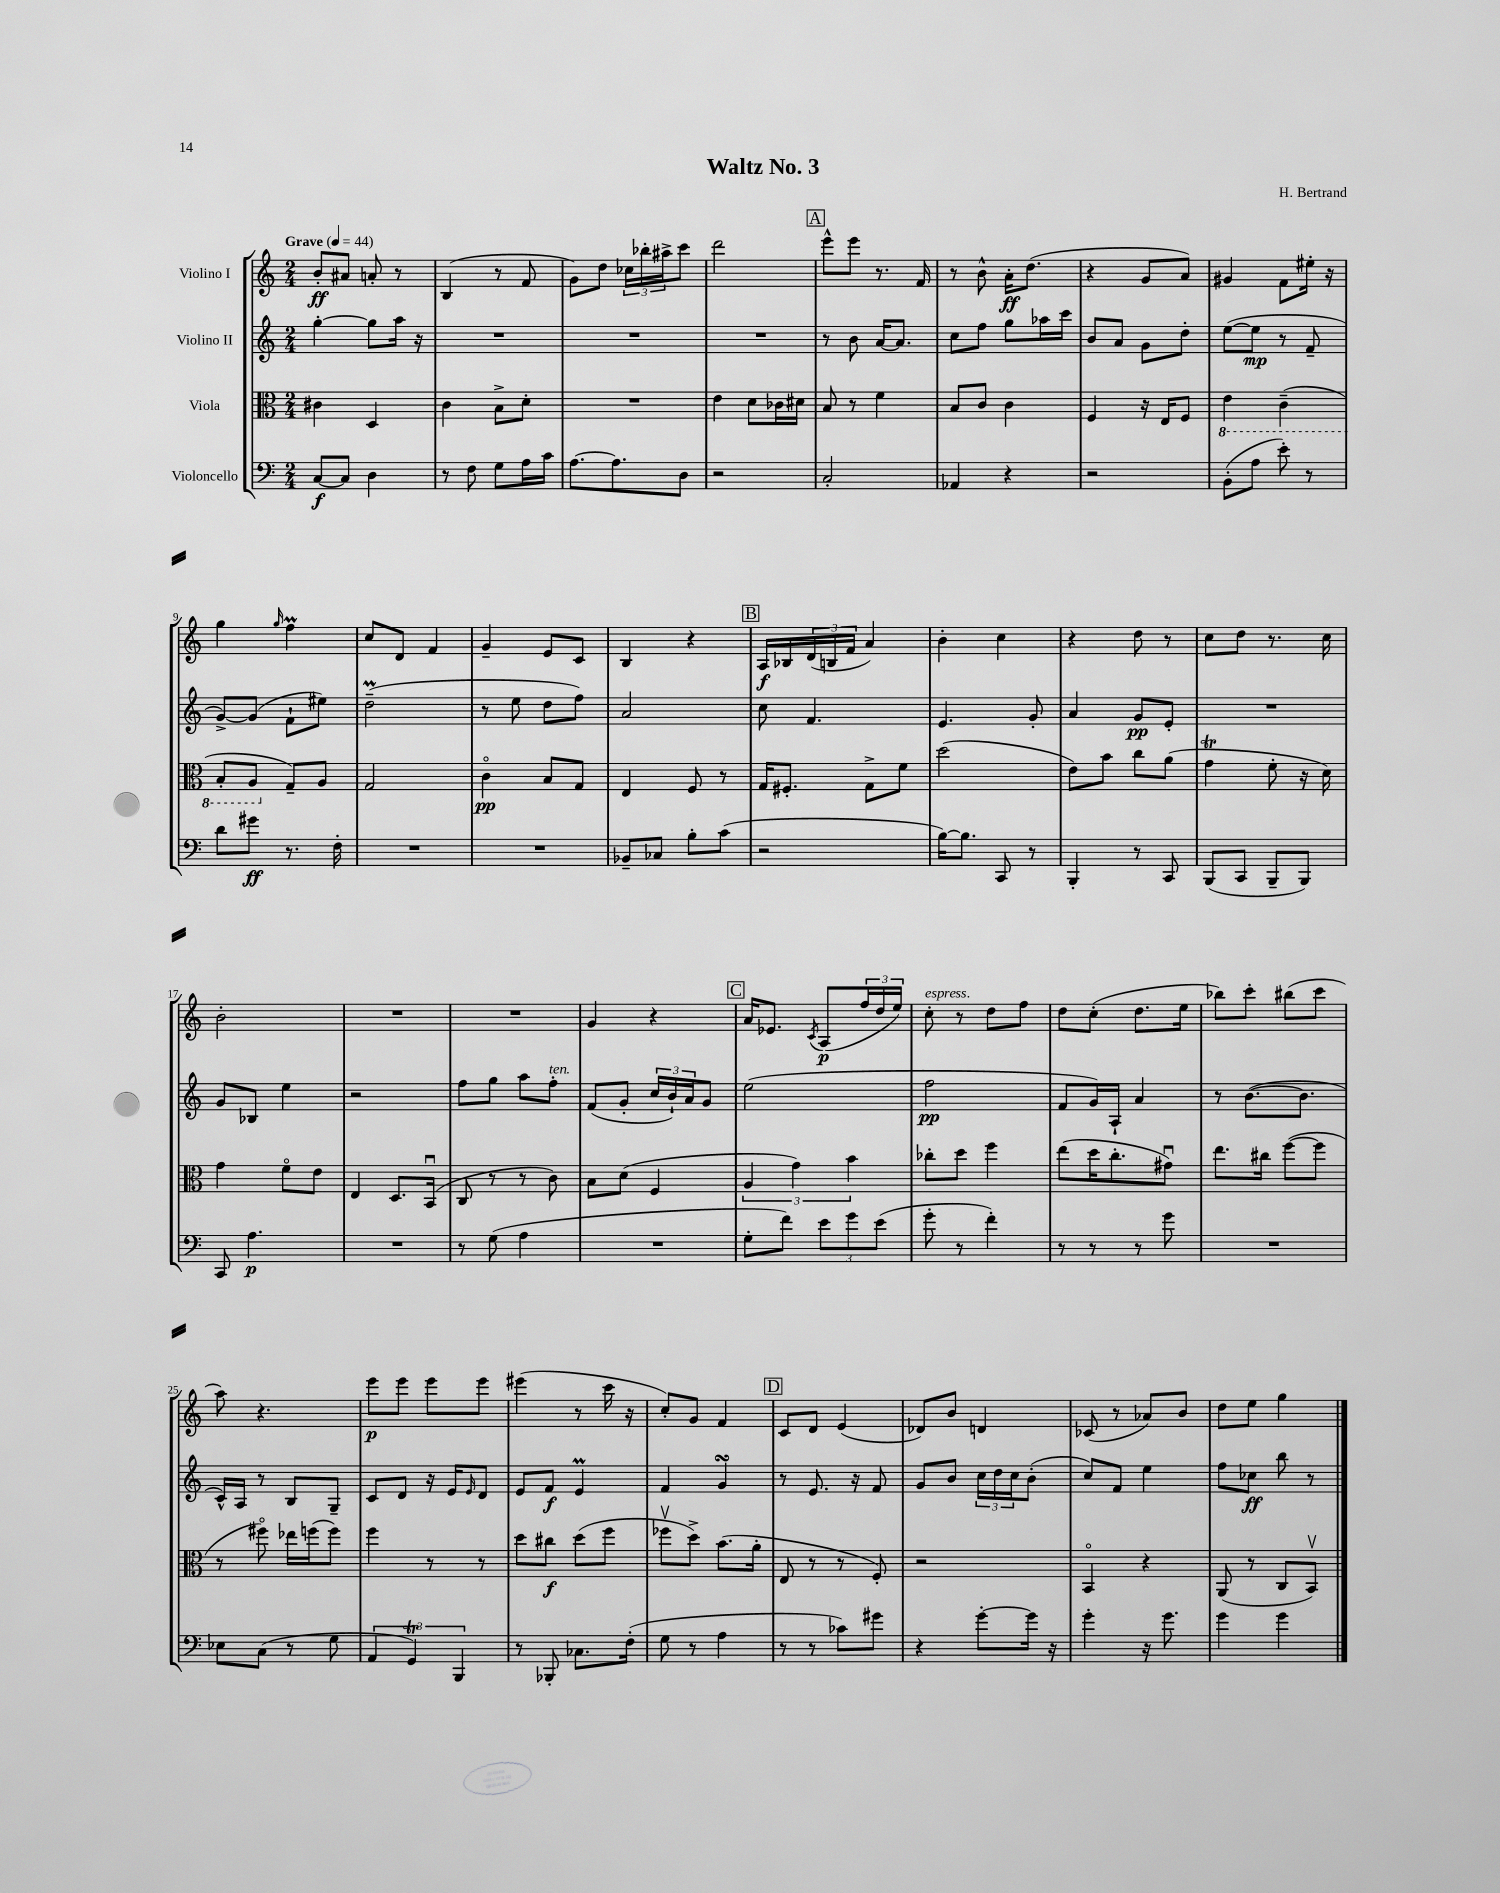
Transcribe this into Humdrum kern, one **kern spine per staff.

**kern	**kern	**kern	**kern
*staff4	*staff3	*staff2	*staff1
*clefF4	*clefC3	*clefG2	*clefG2
*k[]	*k[]	*k[]	*k[]
*M2/4	*M2/4	*M2/4	*M2/4
*MM44	*MM44	*MM44	*MM44
[8C	4c#	[4gg'	8b'
8C]	.	.	8a#
4D	4D	8gg]	8a'
.	.	16aa	8r
.	.	16r	.
=	=	=	=
8r	4c	2r	(4B
8F	.	.	.
8G	8B^	.	8r
16A	8d'	.	8f
16c	.	.	.
=	=	=	=
[8.A	2r	2r	8g)
.	.	.	8dd
8.A]	.	.	.
.	.	.	24cc-
.	.	.	24bb-'
.	.	.	24aa#^
8D	.	.	8ccc
=	=	=	=
2r	4e	2r	2ddd
.	8d	.	.
.	16c-	.	.
.	16d#	.	.
=	=	=	=
2C'	8B	8r	8eee^^
.	8r	8b	8eee
.	4f	[16a	8.r
.	.	8.a]	.
.	.	.	16f
=	=	=	=
4AA-	8B	8cc	8r
.	8c	8ff	8b^^
4r	4c	8gg	16a'
.	.	.	(8.dd
.	.	16aa-	.
.	.	16ccc	.
=	=	=	=
2r	4F	8b	4r
.	.	8a	.
.	16r	8g	8g
.	16E	.	.
.	8F	8dd'	8a)
=	=	=	=
(8BB'	4E	([8ee	4g#
8A	.	8ee]	.
8e')	(4C~	8r	8f
8r	.	8f~	16ee#'
.	.	.	16r
=	=	=	=
8d	8BB'	[8g^)	4gg
8g#	8AA	(8g]	.
.	.	.	16qqgg
8.r	8G~)	8f`	4ff
.	8A	8ee#)	.
16F'	.	.	.
=	=	=	=
2r	2G	(2dd~	8cc
.	.	.	8d
.	.	.	4f
=	=	=	=
2r	4co	8r	4g~
.	.	8ee	.
.	8B	8dd	8e
.	8G	8ff)	8c
=	=	=	=
8BB-~	4E	2a	4B
8C-	.	.	.
8B'	8F	.	4r
(8c	8r	.	.
=	=	=	=
2r	16G	8cc	16A
.	8.F#'	.	16B-
.	.	4.f	(24d
.	.	.	24B
.	.	.	24f
.	8G^	.	4a)
.	8f	.	.
=	=	=	=
[16B)	(2dd	4.e	4b'
8.B]	.	.	.
8CC	.	.	4cc
8r	.	8g'	.
=	=	=	=
4BBB'	8e)	4a	4r
.	8b	.	.
8r	8cc	8g	8dd
8CC	(8a	8e'	8r
=	=	=	=
(8BBB	4g	2r	8cc
8CC	.	.	8dd
8BBB~	8f'	.	8.r
8BBB)	16r	.	.
.	16d)	.	16cc
=	=	=	=
8CC	4g	8g	2b'
4.A	.	8B-	.
.	8fo	4ee	.
.	8e	.	.
=	=	=	=
2r	4E	2r	2r
.	8.D	.	.
.	(16BBu	.	.
=	=	=	=
8r	8C	8ff	2r
(8G	8r	8gg	.
4A	8r	8aa	.
.	8c)	8ff'	.
=	=	=	=
2r	8B	(8f	4g
.	(8d	8g'	.
.	4F	24cc	4r
.	.	24b`)	.
.	.	24a	.
.	.	8g	.
=	=	=	=
8G'	6A	(2ee	16a
.	.	.	8.e-
8f)	.	.	.
.	6g)	.	.
.	.	.	8qc
12e	.	.	(8A
12g	6b	.	.
.	.	.	24ff
(12e	.	.	24dd
.	.	.	24ee)
=	=	=	=
8g'	8cc-'	2ff	8cc'
8r	8dd	.	8r
4f')	4ff	.	8dd
.	.	.	8ff
=	=	=	=
8r	(8ee	8f	8dd
8r	16dd	16g)	(8cc'
.	8.cc'	16A`	.
8r	.	4a	8.dd
8g	8g#u)	.	.
.	.	.	16ee
=	=	=	=
2r	8.ee	8r	8bb-)
.	.	([8.b	8ccc'
.	16cc#	.	.
.	([8ff	.	(8bb#
.	.	8.b]	.
.	8ff]	.	8ccc
=	=	=	=
8E-	8r	16c^^)	8aa)
.	.	16A	.
(8C	8ff#o)	8r	4.r
8r	16ee-	8B	.
.	(16ff	.	.
8G	8ff)	8G~	.
=	=	=	=
6AA	4ff	8c	8eee
.	.	8d	8eee
6GG)	.	.	.
.	8r	16r	8eee
.	.	16e	.
6BBB	.	.	.
.	.	16qqe	.
.	8r	8d	8eee
=	=	=	=
8r	8dd	8e	(4eee#
8BBB-'	8cc#	8f	.
8.C-	(8dd	4e	8r
.	8ff	.	16ccc
(16F'	.	.	16r
=	=	=	=
8G	8ff-v	4f	8cc')
8r	8dd^)	.	8g
4A	(8.b	4g	4f
.	16a'	.	.
=	=	=	=
8r	8E	8r	8c
8r	8r	8.e	8d
8c-)	8r	.	(4e
.	.	16r	.
8g#	8F')	8f	.
=	=	=	=
4r	2r	8g	8d-)
.	.	8b	8b
[8g'	.	24cc	4d
.	.	24dd	.
.	.	24cc	.
16g]	.	(8b'	.
16r	.	.	.
=	=	=	=
4g'	4BBo	8cc)	(8c-
.	.	8f	8r
16r	4r	4ee	8a-)
8.g	.	.	.
.	.	.	8b
=	=	=	=
4g	(8AA	8ff	8dd
.	8r	8cc-	8ee
4g	8C	8bb	4gg
.	8BBv)	8r	.
==	==	==	==
*-	*-	*-	*-
